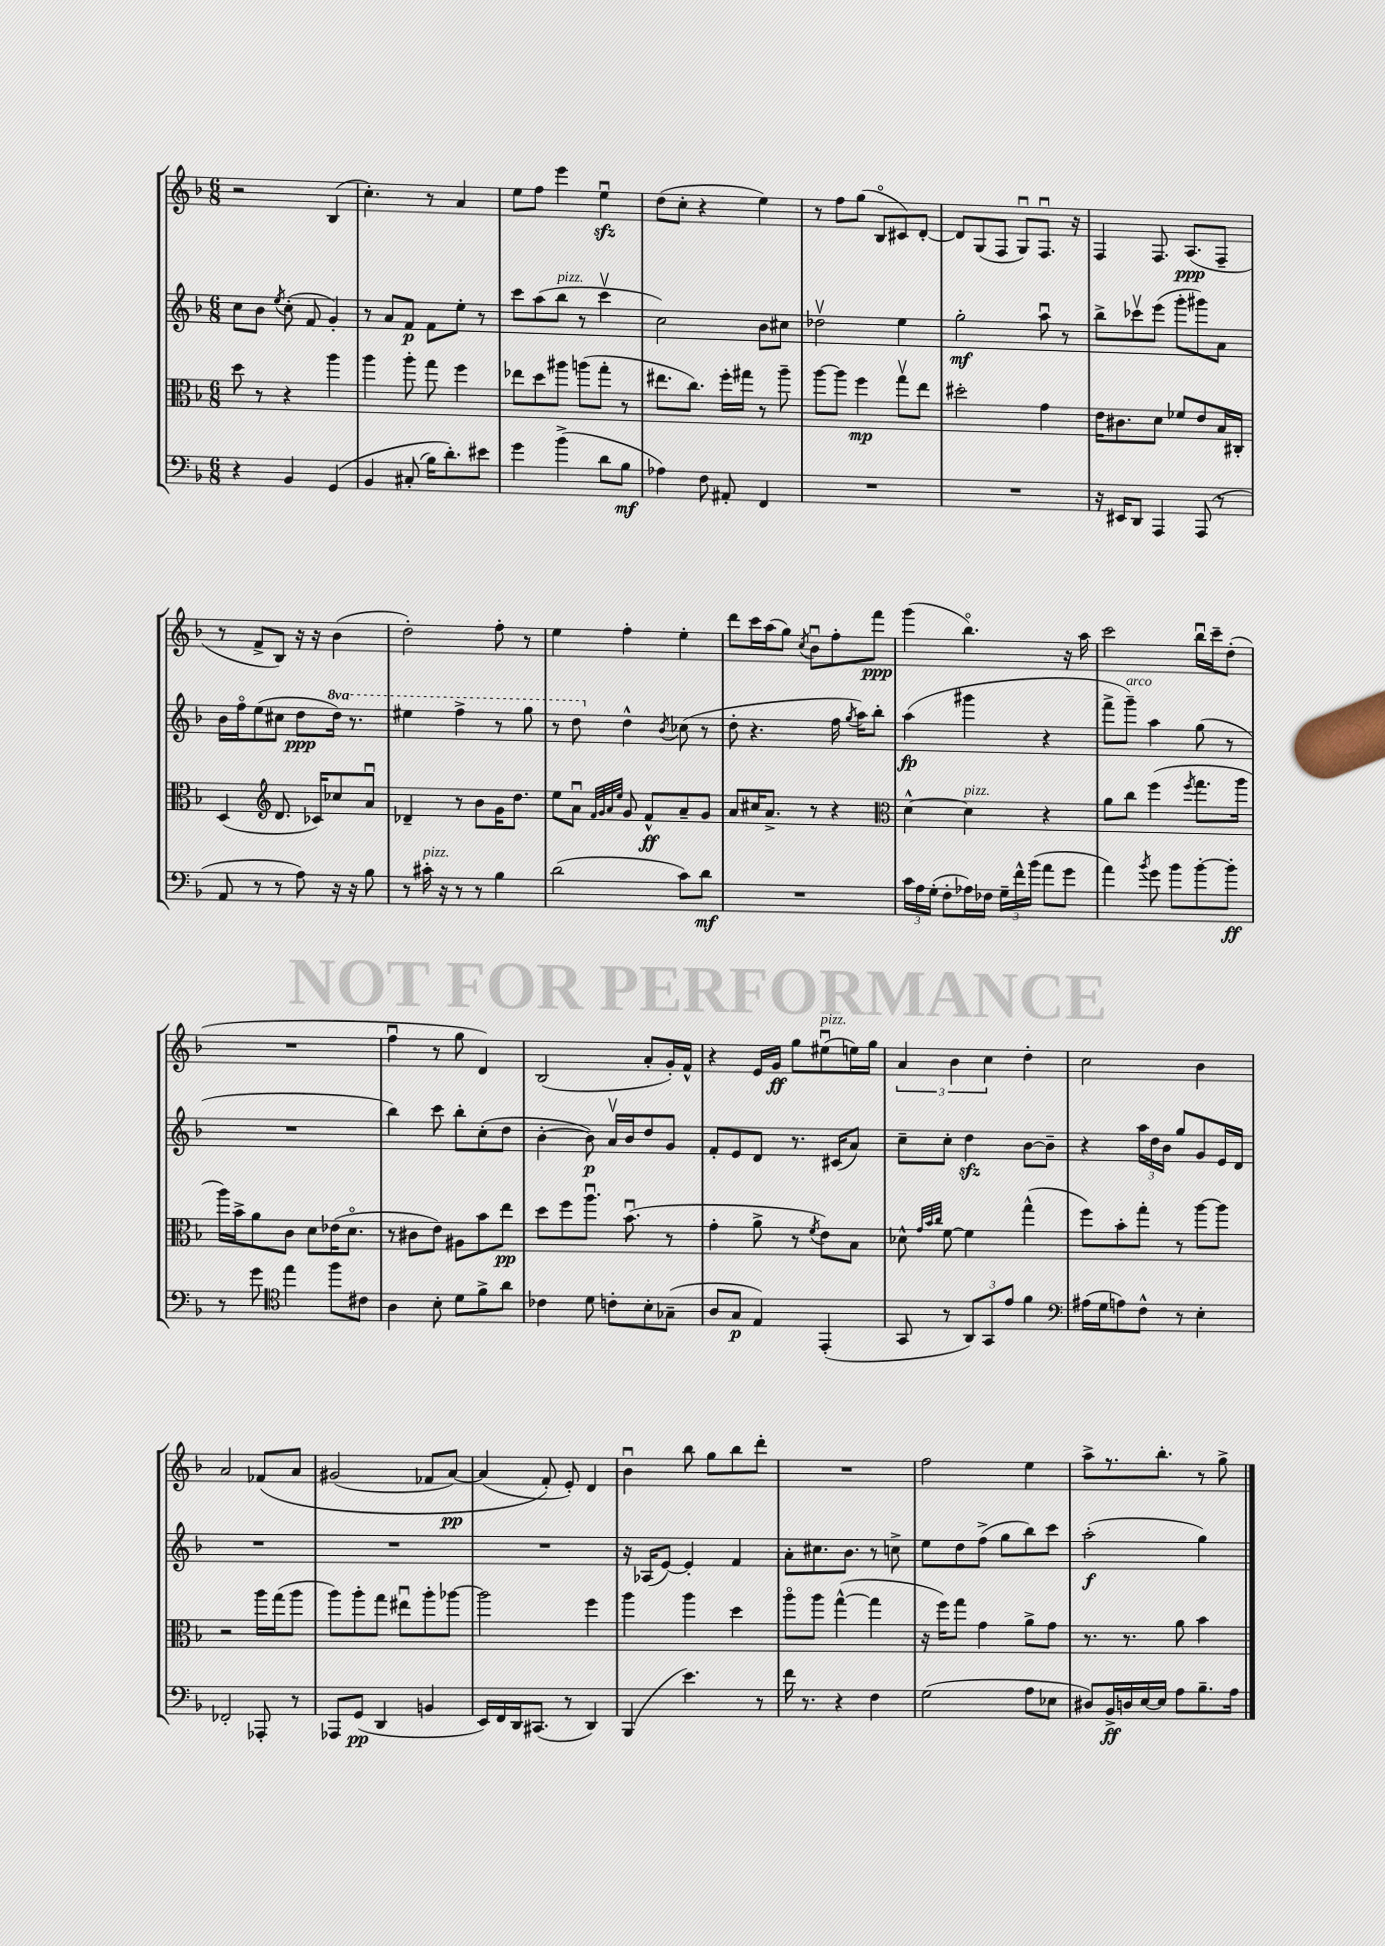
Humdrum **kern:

**kern	**kern	**kern	**kern
*staff4	*staff3	*staff2	*staff1
*clefF4	*clefC3	*clefG2	*clefG2
*k[b-]	*k[b-]	*k[b-]	*k[b-]
*M6/8	*M6/8	*M6/8	*M6/8
4r	8dd\	8cc\L	2r
.	8r	8b-\J	.
.	.	8qee/	.
4BB-/	4r	(8cc'\	.
.	.	8f/	.
&(4GG/	4aa\	4g'/)	(4B-/
=	=	=	=
4BB-/	4aa\	8r	4.cc'\)
.	.	8a/L	.
(8C#'/	8aa'\	8f/J	.
16B-\LK)	8gg\	8f\L	8r
8.d'\&)	.	.	.
.	4ff\	8ee'\J	4a/
8e#\J	.	8r	.
=	=	=	=
4g\	8ee-\L	8ccc\L	8ee\L
.	8dd\	(8aa\	8ff\J
(4b-^\	8aa#\J	8bb-\J	4eee\
.	(8aa\L	8r	.
8d\L	8gg'\J	4cccv\	4eeu\
8B-\J	8r	.	.
=	=	=	=
4A-\)	8.ee#\L	2cc\)	(8dd\L
.	.	.	8cc'\J
.	8.cc\J)	.	.
8F\	.	.	4r
8AA#'/	16ff'\LL	.	.
.	16gg#\JJ	.	.
4FF/	8r	8b-\L	4ee\)
.	8aa~\	8cc#\J	.
=	=	=	=
2.r	[8aa\L	2dd-v\	8r
.	8aa\]J	.	8ff\L
.	4ff\	.	(8gg\J
.	.	.	8B-o/L
.	8ggv\L	4ee\	8c#/)
.	8ee\J	.	[8d'/J
=	=	=	=
2.r	2dd#'\	2gg'\	8d/]L
.	.	.	(8G/
.	.	.	8F/J
.	.	.	8Gu/L)
.	4g\	8aau\	8.Fu/J
.	.	8r	.
.	.	.	16r
=	=	=	=
16r	16e\LK	8bb-^\L	4F/
16EE#/LK	8.c#\	.	.
8DD/J	.	8ccc-v\	.
4AAA/	8d\J	(8eee\J	8.F/
.	8f-/L	8ggg'\L	.
.	.	.	(8.A/L
(8AAA/	8e/	8ggg#\)	.
8r	16B-/L	8a\J	8F~/J
.	16C#'/JJ	.	.
=	=	=	=
8AA/	(4D/	16b-\LL	8r
.	.	16ffo\J	.
8r	.	(8ee\	8f^/L
*	*clefG2	*	*
8r	8.d/	8cc#\J	8B-/J)
8A\)	.	8dd\L	16r
.	16c-/LK)	.	16r
16r	8cc-/	16ddd\Jk)	(4b-\
16r	.	8.r	.
8B-\	8au/J	.	.
=	=	=	=
8r	4d-~/	4eee#\	2dd'\)
16c#'\	.	.	.
16r	.	.	.
8r	8r	4fff^\	.
8r	8b-\L	.	.
4B-\	16g\K	8r	8ff'\
.	8.dd\J	.	.
.	.	8ggg\	8r
=	=	=	=
(2d\	8ee\L	8r	4ee\
.	8au\J	8ddd\	.
.	32qqf/LLL	.	.
.	32qqg/	.	.
.	32qqa/	.	.
.	32qqee/JJJ	.	.
.	8g/	4dd^^\	4ff'\
.	8f^^/L	.	.
.	.	8qb-/	.
8c\L)	8a~/	(8cc-\	4ee'\
8d\J	8g/J	8r	.
=	=	=	=
2.r	8a/L	8dd'\	8ddd\L
.	16cc#/K	4.r	16ccc\L
.	8.a^/J	.	(16aa\J
.	.	.	8gg\J)
.	.	.	8qcc/
.	8r	.	8b-u\L
.	4r	16ff\	8ff'\
.	.	8qgg/	.
.	.	16aa\LK)	.
.	.	8bb-'\J	8fff\J
=	=	=	=
*	*clefC3	*	*
24c\LL	[4d^^\	(4aa\	(4ggg\
24A\	.	.	.
(24G'\JJ	.	.	.
8F'\L	.	.	.
16A-\L)	4d\]	4ggg#\	4.bb-o\)
16F-\JJ	.	.	.
24G~\LL	.	.	.
24f^^\	.	.	.
(24b-\JJ	.	.	.
8a\L	4r	4r	.
8g\J	.	.	16r
.	.	.	16aa\
=	=	=	=
4a\)	8a\L	8fff^\L	2ccc\
.	8cc\J	8ggg~\J)	.
8qb-/	.	.	.
8g\	(4ff\	4aa\	.
8b-\L	.	.	.
.	8qff/	.	.
[8b-'\	8.gg\L	(8gg\	16bb-u\LL
.	.	.	16ccc~\J
8b-'\]J	.	8r	(8dd'\J
.	16aa\Jk	.	.
=	=	=	=
8r	16aa\LL)	2.r	2.r
.	16b-^\J	.	.
8g\	8a\	.	.
*clefC4	*	*	*
4ee\	8c\J	.	.
.	8d\L	.	.
8ff\L	(16e-\K	.	.
.	8.do\J	.	.
8c#\J	.	.	.
=	=	=	=
4A\	8r	4bb-\)	4ffu\
.	8c#\L	.	.
8B-'\	8e\J)	8ccc\	8r
8d\L	8A#\L	8bb-'\L	8gg\
8f^\	8b-\	(8cc'\	4d/)
8a\J	8ee\J	8dd\J	.
=	=	=	=
4c-\	8dd\L	[4b-'\	(2B-/
.	8ff\	.	.
8d\	8.aau\J	8b-\])	.
8c'\L	.	16av/LL	.
.	(8.b-u\	16b-/J	.
8B-'\	.	8dd/	8a'/L
(8G-~\J	8r	8g/J	16g'/L)
.	.	.	16f^^/JJ
=	=	=	=
8A/L	4g'\	8f'/L	4r
8G/J	.	8e/	.
4E/)	8a^\	8d/J	16e/LL
.	.	.	16g/JJ
.	8r	8.r	8gg\L
.	8qf/	.	.
(4EE'/	8e\L)	.	(8ee#u\
.	.	(16c#/LK	.
.	8B-\J	8a/J)	16ee\L)
.	.	.	16gg\JJ
=	=	=	=
8GG/	8d-^^\	8cc~\L	6a/
.	32qqg/LLL	.	.
.	32qqb-/	.	.
.	32qqcc/JJJ	.	.
8r	[8f\	8cc'\J	.
.	.	.	6b-\
12AA/L)	4f\]	4dd\	.
12GG/	.	.	6cc\
12e/J	.	.	.
4f\	(4gg^^\	[8b-\L	4dd'\
.	.	8b-~\]J	.
=	=	=	=
*clefF4	*	*	*
(16A#\LL	8ff\L)	4r	2cc\
16G\J	.	.	.
8A\)	8b-'\	.	.
8F^^\J	8gg'\J	24aa\LL	.
.	.	24dd\	.
.	.	24b-\JJ	.
8r	8r	8gg/L	.
4E'\	[8aa\L	8g/	4b-\
.	8aa\]J	16e/L	.
.	.	16d/JJ	.
=	=	=	=
2FF-'/	2r	2.r	2a/
8AAA-'/	16aa\LL	.	&(8f-/L
.	(16gg\J	.	.
8r	8aa\J	.	8a/J
=	=	=	=
8AAA-/L	8aa\L)	2.r	(2g#/
(8GG/J	8aa'\	.	.
4DD/	8gg\J	.	.
.	8ee#u\L	.	.
4BB/	8aa'\	.	8f-/L
.	[8aa-\J	.	[8a/J)
=	=	=	=
16EE/LL)	2aa-\]	2.r	(4a/]
16FF/	.	.	.
16DD/J	.	.	.
(8.CC#/J	.	.	.
.	.	.	8f'/&)
8r	.	.	8e'/)
4DD/)	4ff\	.	4d/
=	=	=	=
(4BBB-/	4aa\	16r	4b-u\
.	.	(16A-/LK	.
.	.	[8e/J)	.
4.e\)	4aa\	4e'/]	8bb-\
.	.	.	8gg\L
.	4dd\	4f/	8bb-\
8r	.	.	8ddd'\J
=	=	=	=
16f\	8aao\L	8a'\L	2.r
8.r	.	.	.
.	8aa\J	8.cc#\	.
4r	([4gg^^\	.	.
.	.	8.b-\J	.
4F\	4gg\]	8r	.
.	.	8cc^\	.
=	=	=	=
(2G\	16r	8ee\L	2ff\
.	16ff\LK)	.	.
.	8gg\J	8dd\	.
.	4g\	(8ff^\J	.
.	.	8gg\L	.
8A\L	8a^\L	8bb-\)	4ee\
8E-\J	8g\J	8ccc\J	.
=	=	=	=
8D#/L)	8.r	(2aa'\	8aa^\L
16BB-^/L	.	.	8.r
16D/	8.r	.	.
[16E/	.	.	.
16E/]JJ	.	.	8.bb-'\J
8A\L	8a\	.	.
8.B-~\	4b-\	4gg\)	8r
.	.	.	8gg^\
16A\Jk	.	.	.
==	==	==	==
*-	*-	*-	*-
